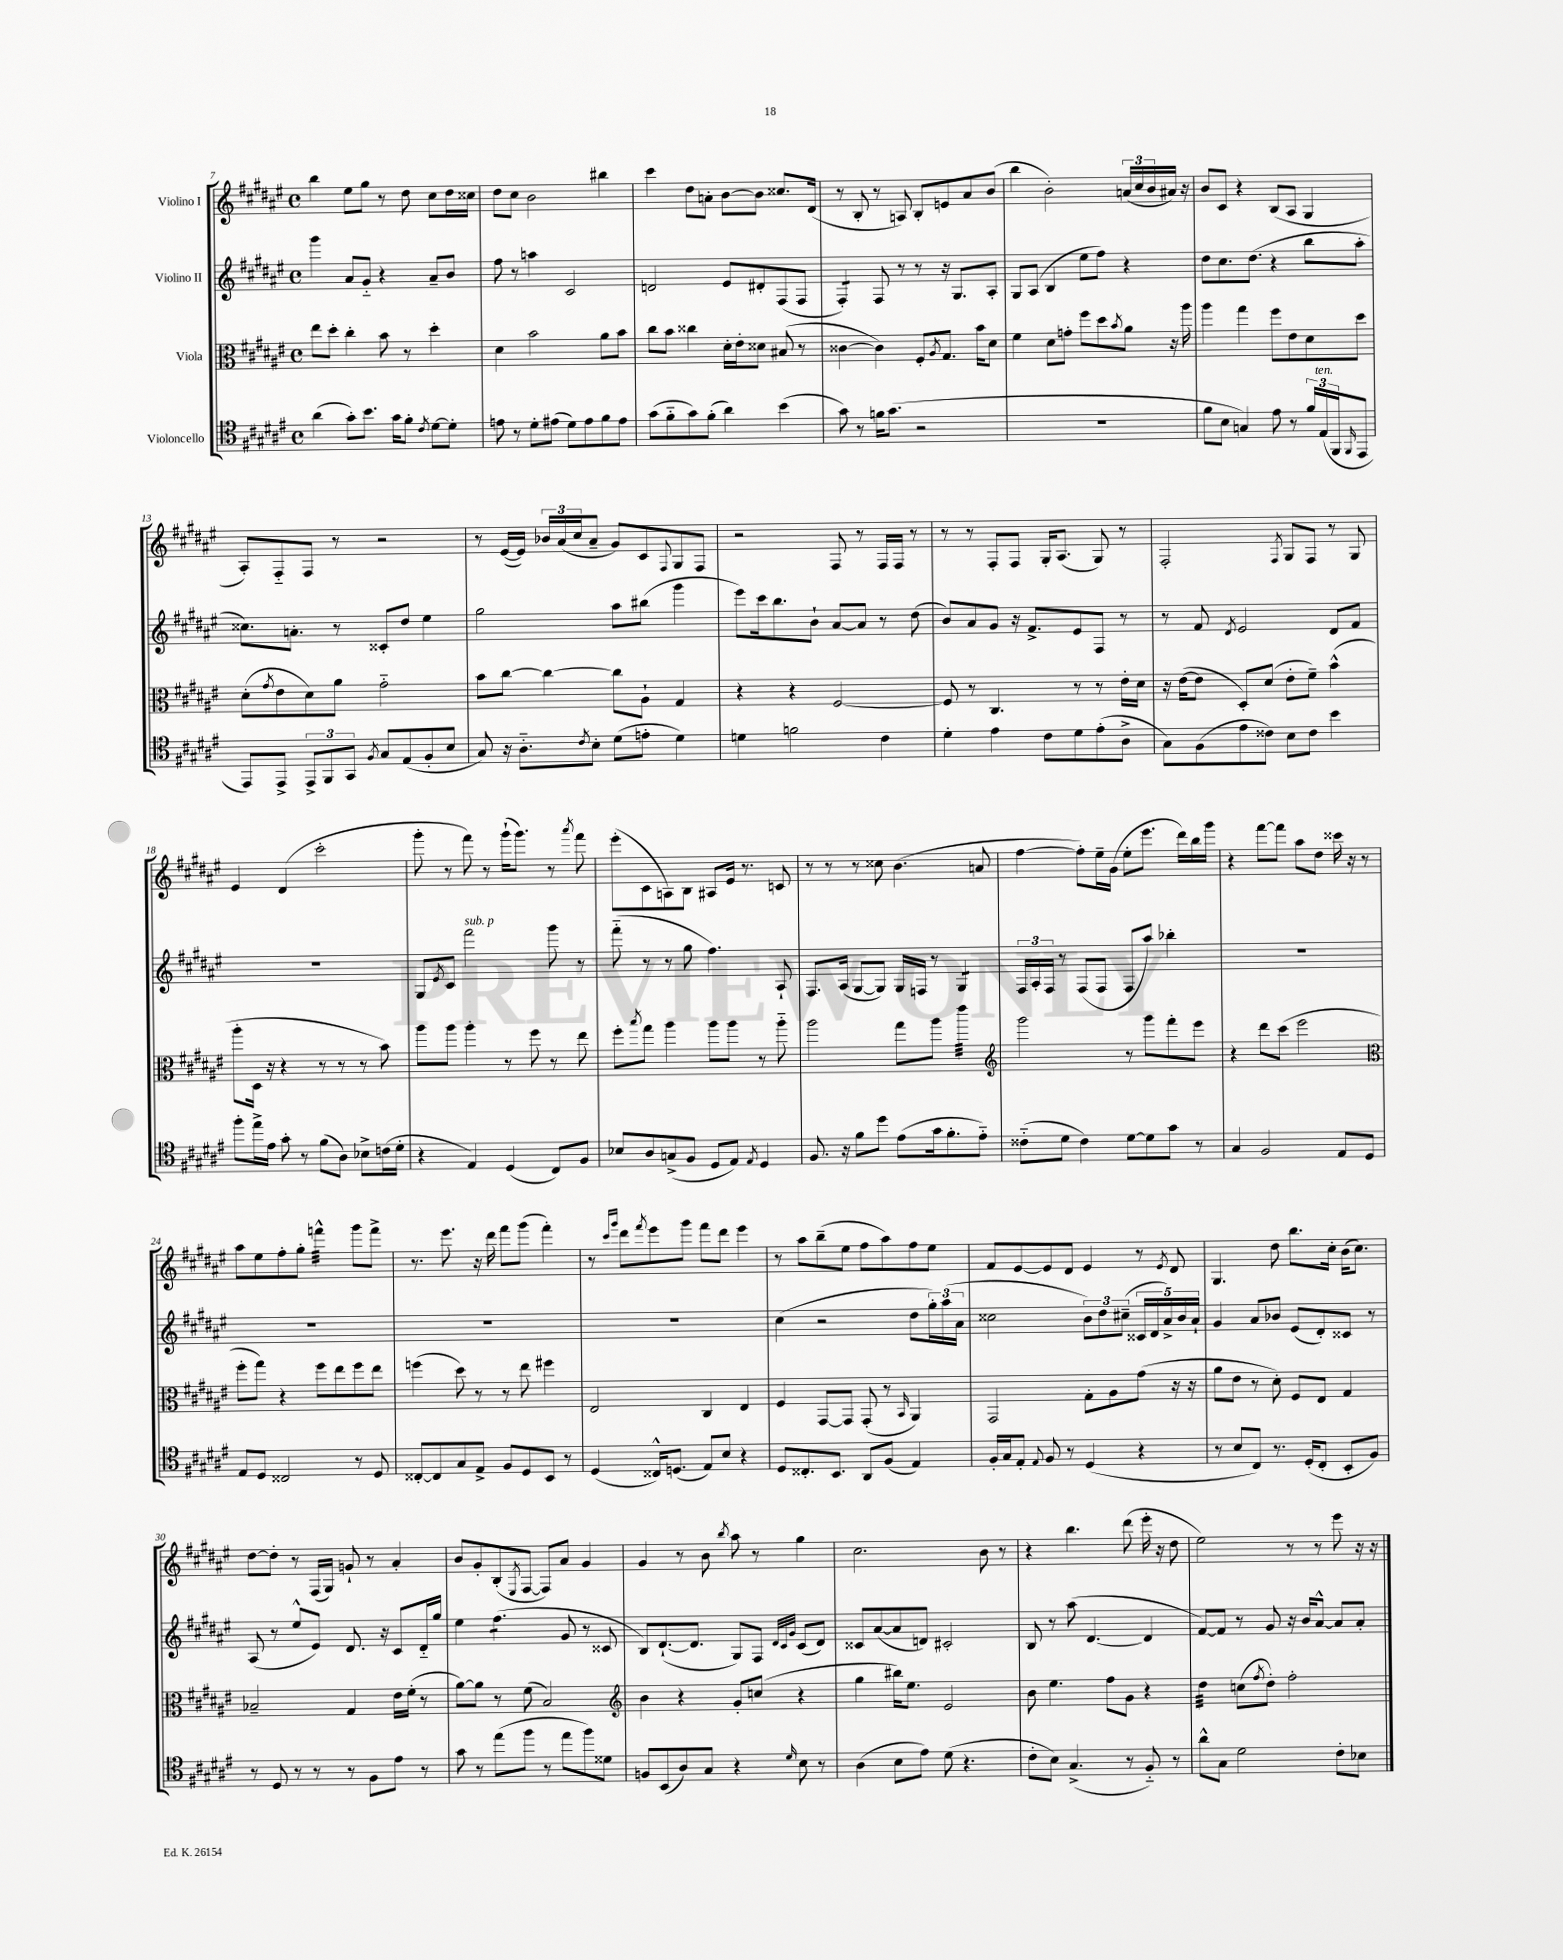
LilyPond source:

<<
\new StaffGroup <<
\new Staff = "s0" \with { instrumentName = "Violino I" } {
    \clef treble \key fis \major \defaultTimeSignature \time 4/4
    b''4 eis''8 gis''8 r8 dis''8 cis''8 dis''16 cisis''16 |
    dis''8 cis''8 b'2 bis''4 |
    cis'''4 dis''8 a'8-. b'8~ b'8 cisis''8. dis'16( |
    r8 b8-. r8 a8) b8-. e'8 ais'8 b'8( |
    b''4 b'2-.) \tuplet 3/2 { a'16( cis''16 b'16 } ais'16) r16 |
    b'8 cis'8 r4 b8( ais8 gis4 |
    ais8-.) fis8-_ fis8 r8 r2 |
    r8 eis'16~( eis'16) \tuplet 3/2 { bes'16 ais'16( cis''16 } ais'8-- gis'8) cis'8 \appoggiatura { fis8 } gis8 fis8 |
    r2 fis8 r8 fis16 fis16 r8 |
    r8 r8 fis8-. fis8 gis16-. ais8.( gis8) r8 |
    fis2-. \acciaccatura { fis8 } gis8 fis8 r8 gis8 |
    eis'4 dis'4( cis'''2-. |
    gis'''8-. r8 fis'''8) r8 gis'''16-!( gis'''8.) r8 \acciaccatura { ais'''8 } fis'''8 |
    eis'''8-.( cis'8 a8) b8 ais8 eis'16 r8. c'8 |
    r8 r8 r8 cisis''8 b'4.( a'8 |
    fis''4~ fis''8-.) eis''16-- gis'16( eis''8-. eis'''8. dis'''16) b''16 gis'''16 |
    r4 fis'''8~ fis'''8 ais''8 dis''8 cisis'''16 r16 r8 |
    ais''8 eis''8 fis''8-. gis''8-. f'''4:32-^ gis'''8 f'''8-> |
    r8. eis'''8. r16 dis'''16 fis'''8 gis'''8( fis'''4-.) |
    r8 \grace { cis'''16 gis'''16 } dis'''8 \acciaccatura { fis'''8 } eis'''8 gis'''8 fis'''8 dis'''8 eis'''4 |
    r8 ais''8 b''8--( eis''8 fis''8 ais''8) fis''8 eis''8 |
    fis'8 eis'8~ eis'8 dis'8 eis'4 r8 \acciaccatura { eis'8 } dis'8 |
    gis4. dis''8 b''8. cis''16-. b'16( cis''8.) |
    dis''8~ dis''8-. r8 fis16( gis16) g'8-! r8 ais'4-. |
    b'8 gis'8-. b8-.( \acciaccatura { eis8 } fis8~ fis8) ais'8 gis'4 |
    gis'4 r8 b'8 \acciaccatura { b''8 } ais''8 r8 gis''4 |
    cis''2. b'8 r8 |
    r4 b''4. dis'''8( eis'''16-. r16 dis''8 |
    eis''2) r8 r8 eis'''8 r16 r16 \bar "|." |
}
\new Staff = "s1" \with { instrumentName = "Violino II" } {
    \clef treble \key fis \major \defaultTimeSignature \time 4/4
    gis'''4 ais'8 gis'8-_ r4 ais'8-- b'8 |
    fis''8 r8 a''4 cis'2 |
    d'2 eis'8 dis'8-. fis8( fis8 |
    fis4:8-.) fis8 r8 r8 r16 gis8. ais8-. |
    gis8 ais8( b4 eis''8 fis''8) r4 |
    dis''8 cis''8. dis''8.( r4 b''8 ais''8-. |
    cisis''8.) a'8.-. r8 cisis'8-. dis''8 eis''4 |
    gis''2 ais''8 bis''8( gis'''4 |
    eis'''8) cis'''16 b''8. b'8-! ais'8~ ais'8 r8 dis''8( |
    b'8) ais'8 gis'8 r16 fis'8.-> eis'8 fis8 r8 |
    r8 fis'8 \acciaccatura { dis'8 } eis'2 dis'8 fis'8 |
    R1 |
    gis8 \acciaccatura { eis'8 } cis'8 fis'''2^\markup { \italic "sub. p" } gis'''8 r8 |
    fis'''8-_( r8 r8 gis''8 fis''4.) ais8-! |
    fis8. ais16( gis8~ gis8) gis16 f16 r8 gis4:8 |
    \tuplet 3/2 { fis16 ais16-. fis16 } r8 fis8( fis8 fis8 ais''8) bes''4-. |
    R1 |
    R1 |
    R1 |
    R1 |
    cis''4( r2 dis''8 \tuplet 3/2 { gis''16-.) ais''16( ais'16 } |
    cisis''2 \tuplet 3/2 { b'8) dis''8 cis''8--( } \tuplet 5/4 { cisis'16 dis'16 ais'16->) b'16 ais'16-! } |
    gis'4 ais'8 bes'8 eis'8( dis'8-.) cisis'8 r8 |
    ais8( r8 eis''8-^ eis'8) dis'8. r16 cis'8 dis'16-_ gis''16 |
    eis''4 fis''4.:8( gis'8 r8 cisis'8 |
    b8) dis'8.~-!( dis'8. gis8) fis8 \grace { dis'32 cis'32 gis'32 } cis'8( dis'8) |
    cisis'8 ais'8~( ais'8 d'8) cis'2-. |
    b8 r8 ais''8( dis'4.~ dis'4 |
    fis'8~) fis'8 r8 gis'8 r16 b'16 ais'8~-^ ais'8 ais'8-. \bar "|." |
}
\new Staff = "s2" \with { instrumentName = "Viola" } {
    \clef alto \key fis \major \defaultTimeSignature \time 4/4
    eis''8 dis''8-. cis''4-. b'8 r8 dis''4-. |
    dis'4 b'2 ais'8 b'8 |
    cis''8 b'8 cisis''4 dis'16-. eis'16-. disis'8 bis8( r8 |
    cisis'4~ cisis'4) fis8-. \acciaccatura { ais8 } gis8. b'16 dis'8 |
    fis'4 dis'8 g'8-. fis''8 dis''8 \acciaccatura { b'8 } ais'8 r16 ais''16 |
    ais''4 gis''4 fis''8 eis'8 dis'8 dis''8 |
    dis'8-.( \acciaccatura { gis'8 } eis'8 dis'8) ais'8 gis'2-_ |
    b'8 cis''8~ cis''4~ cis''8 ais8-! gis4 |
    r4 r4 fis2~ |
    fis8 r8 cis4. r8 r8 eis'16-. dis'16 |
    r16 eis'16~( eis'8 dis8-.) dis'8( eis'8-. fis'8--) b'4-^( |
    ais''8-. dis16 r16 r4 r8 r8 r8 b'8) |
    ais''8 ais''8 ais''4-. r8 fis''8 r8 eis''8 |
    fis''8-. \acciaccatura { b''8 } gis''8 ais''4 ais''8 ais''8 r8 ais''8-_ |
    ais''2 gis''8 ais''8 \clef treble eis'''4:32 |
    gis'''2 r8 gis'''8 fis'''8-. eis'''8 |
    r4 dis'''8 cis'''8( eis'''2 |
    \clef alto fis''8-. gis''8) r4 fis''8 eis''8 fis''8 eis''8 |
    f''4( dis''8) r8 r8 eis''8 fis''4 |
    eis2 cis4 eis4 |
    fis4 gis,8~ gis,8 gis,8-.( r8 \grace { b,16 } ais,4) |
    gis,2 gis8-. ais8 gis'8( r16 r16 |
    ais'8 eis'8 r8 dis'8-.) fis8 eis8 gis4 |
    bes2-- gis4 eis'16 fis'16-.( r8 |
    ais'8~) ais'8 r8 fis'8( b2) |
    \clef treble b'4 r4 gis'8-. c''8( r4 |
    gis''4 bis''16) eis''8. eis'2 |
    b'8 eis''4. fis''8 gis'8 r4 |
    dis''4:32 c''8( \acciaccatura { fis''8 } dis''8-.) fis''2-. \bar "|." |
}
\new Staff = "s3" \with { instrumentName = "Violoncello" } {
    \clef tenor \key fis \major \defaultTimeSignature \time 4/4
    ais'4( gis'8-.) b'8. gis'16 fis'8-. \acciaccatura { cis'8 } dis'8~ dis'8-. |
    e'8 r8 dis'8-. eis'8( dis'8) eis'8 fis'8 eis'8 |
    gis'8( fis'8-_ gis'8) fis'8-.( ais'4) b'4( |
    gis'8) r8 f'16 gis'8.( r2 |
    R1 |
    fis'8 b8 g4) eis'8 r8 \tuplet 3/2 { fis'16 eis16^\markup { \italic "ten." }( fis,16 } \grace { fis,16 } eis,8 |
    eis,8) eis,8-> \tuplet 3/2 { eis,8-> fis,8 gis,8 } \acciaccatura { fis8 } gis8 eis8( fis8-. b8 |
    gis8) r16 ais8.-_ \acciaccatura { cis'8 } b8-. dis'8( e'8-. dis'4) |
    d'4 f'2 cis'4 |
    dis'4-. eis'4 cis'8 dis'8 eis'8-.( ais8-> |
    gis8) fis8( eis'8 cisis'8) b8 cisis'8 b'4 |
    fis''8-. eis''16-> eis'16 gis'8-. r8 fis'8( ais8) bes8-> c'16( dis'16-. |
    r4 eis4) dis4( cis8) fis8 |
    bes8 ais8 g8->( fis8 dis8 eis8) \acciaccatura { eis8 } dis4 |
    fis8. r16 fis'8 dis''8 eis'8( gis'16 fis'8.-. eis'8-_) |
    cisis'8-_( dis'8 cisis'4) dis'8~ dis'8 gis'8 r8 |
    gis4 fis2 eis8 dis8 |
    eis8 dis8 cisis2 r8 dis8 |
    cisis8~-. cisis8 gis8 eis8-> fis8 dis8 b,8 r8 |
    dis4( cisis16-^) d8.( eis8) b8 r4 |
    dis8 cisis8.-. b,8. ais,8 fis8( eis4) |
    fis16-. gis16 eis8-. \appoggiatura { eis8 } fis8 r8 dis4( r4 |
    r8 b8 cis8) r8. dis16-.( cis8-. b,8-. fis8) |
    r8 dis8 r8 r8 r8 fis8 eis'8 r8 |
    gis'8 r8 eis''8( fis''8 r8 eis''8 fis''8) disis'8 |
    f8 b,8( ais8) gis8 r4 \grace { dis'16 } b8 r8 |
    ais4( b8 eis'8) dis'8( r4. |
    cis'8-. b8) gis4.->( r8 fis8-_) r8 |
    ais'8-^ gis8 dis'2 cis'8-. bes8 \bar "|." |
}
>>
>>
\layout { \context { \Score currentBarNumber = #7 } }
